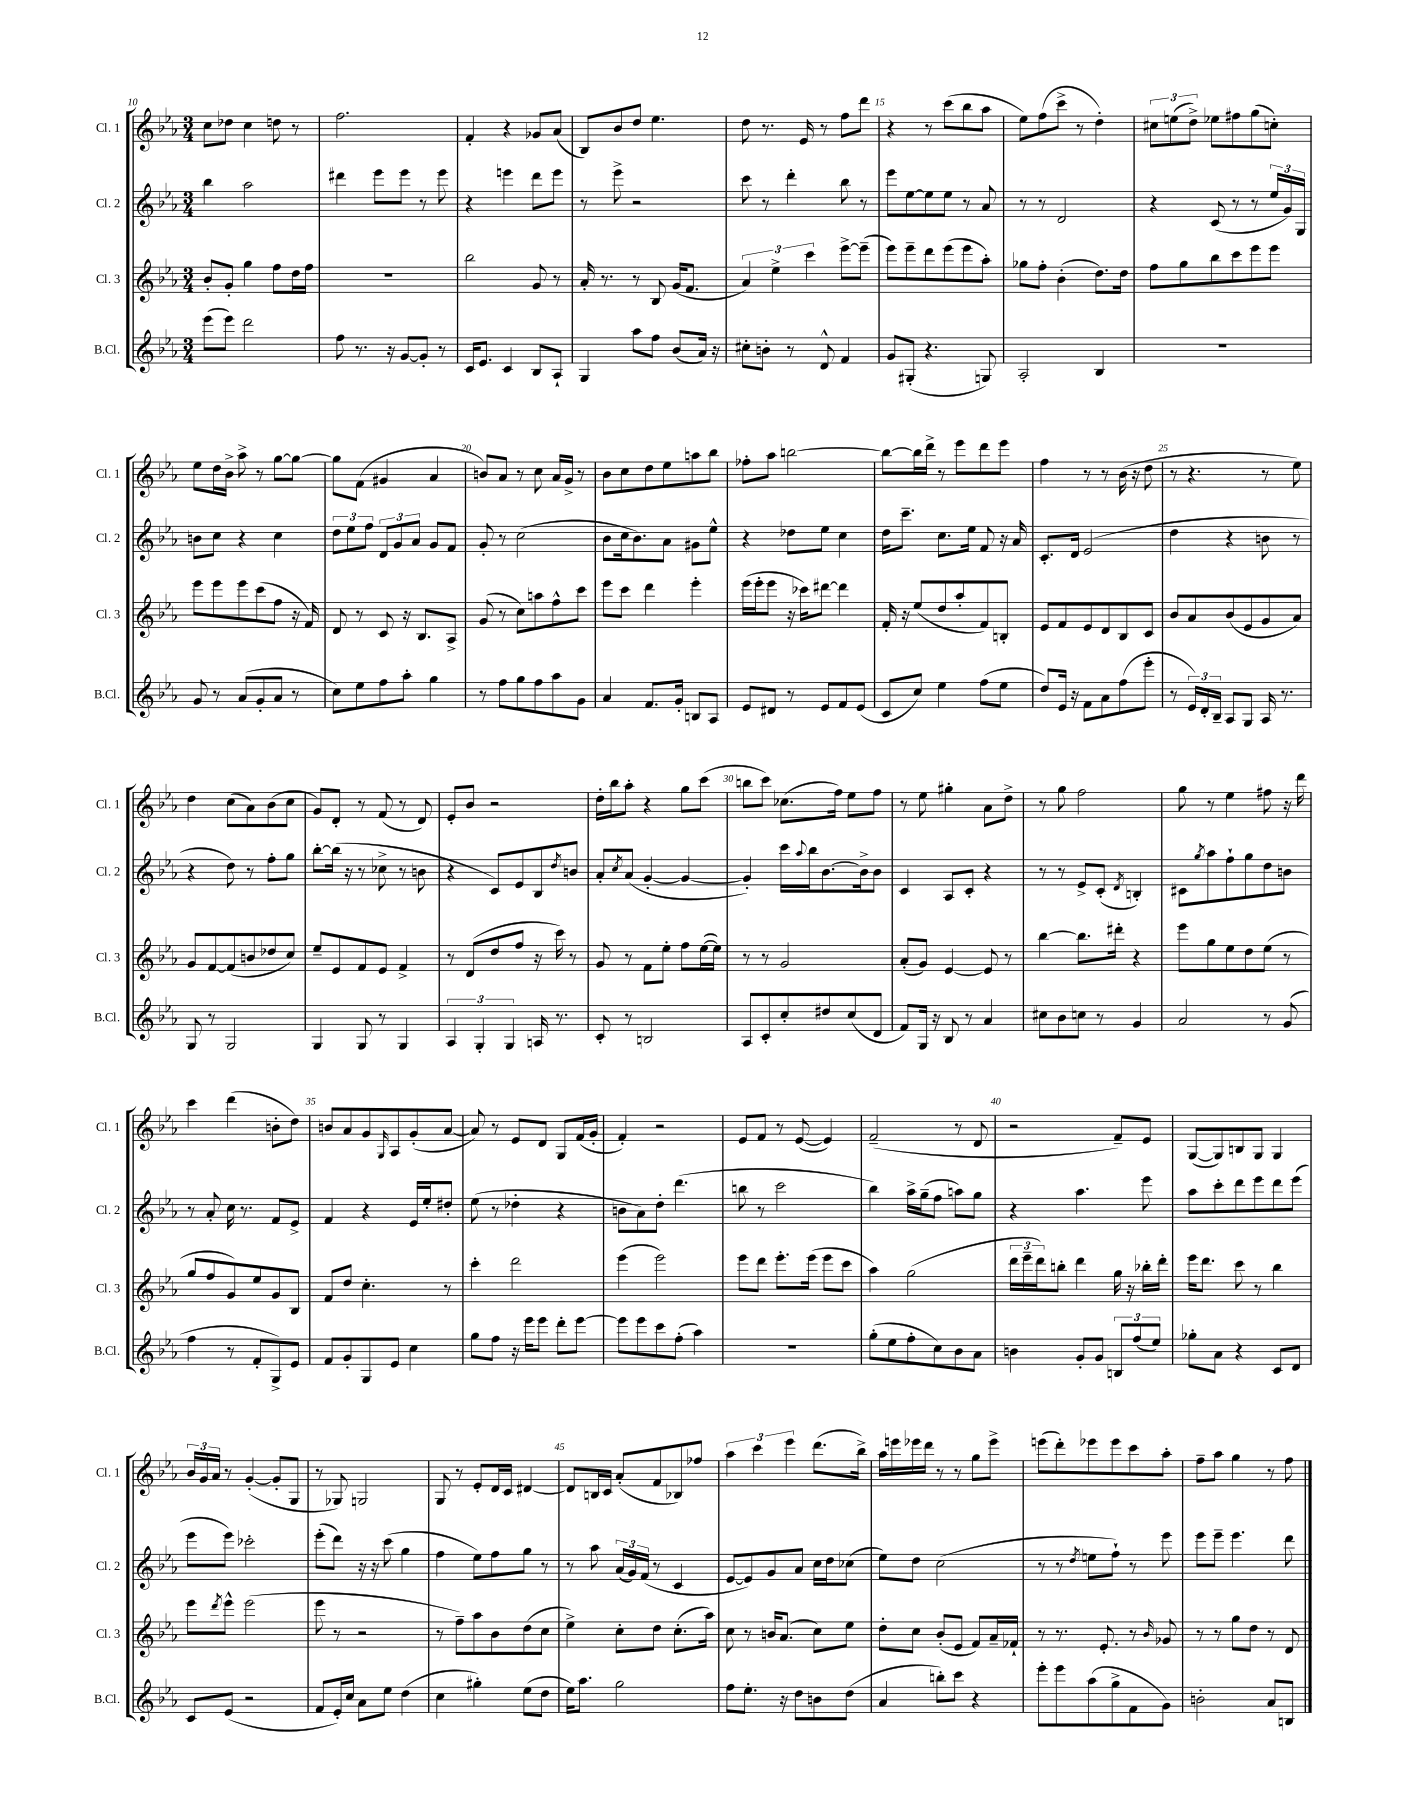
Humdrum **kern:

**kern	**kern	**kern	**kern
*part4	*part3	*part2	*part1
*staff4	*staff3	*staff2	*staff1
*I"B.Cl.	*I"Cl. 3	*I"Cl. 2	*I"Cl. 1
*I'B.Cl.	*I'Cl. 3	*I'Cl. 2	*I'Cl. 1
*clefG2	*clefG2	*clefG2	*clefG2
*k[b-e-a-]	*k[b-e-a-]	*k[b-e-a-]	*k[b-e-a-]
*M3/4	*M3/4	*M3/4	*M3/4
=10	=10	=10	=10
(8eee-\L	8b-'/L	4bb-\	8cc\L
8eee-\J)	8g'/J	.	8dd-X\J
2ddd\	4gg\	2aa-\	4cc\
.	8ff\L	.	8ddn\
.	16dd\L	.	8r
.	16ff\JJ	.	.
=11	=11	=11	=11
8ff\	2.r	4ddd#X\	2.ff\
8.r	.	.	.
.	.	8eee-\L	.
16r	.	.	.
[8g/L	.	8eee-\J	.
8g'/J]	.	8r	.
8r	.	8eee-\	.
=12	=12	=12	=12
16c/KL	2bb-\	4r	4f'/
8.e-/J	.	.	.
4c/	.	4eeen\	4r
8B-/L	8g/	8ddd\L	8g-X/L
8A-`/J	8r	8eee\J	(8a-/J
=13	=13	=13	=13
4G/	16a-'/	8r	8B-/L)
.	8.r	.	.
.	.	8eee-^\	8b-/
8aa-\L	8r	2r	8dd/J
8ff\J	8B-/	.	4.ee-\
(8b-/L	(16g/KL	.	.
.	8.f/J	.	.
16a-/Jk)	.	.	.
16r	.	.	.
=14	=14	=14	=14
8cc#X'\L	6a-/)	8ccc\	8dd\
8bn'\J	.	8r	8.r
.	6ee-^\	.	.
8r	.	4ddd'\	.
.	.	.	16e-/
.	6ccc\	.	.
8d^^/	.	.	8r
4f/	[8eee-^\L	8bb-\	8ff\L
.	(8eee-~\J]	8r	8ddd\J
=15	=15	=15	=15
8g/L	8eee-\L)	8eee-\L	4r
(8G#X'/J	8eee-~\	[8ee-\	.
4.r	8ddd\	8ee-\]	8r
.	(8eee-\	8ee-\J	(8ccc\L
.	8eee-\	8r	8bb-\
8Gn/)	8aa-'\J)	8a-/	8aa-\J
=16	=16	=16	=16
2A-'/	8gg-X\L	8r	8ee-\L)
.	8ff'\J	8r	(8ff\
.	(4b-'\	2d/	8ccc^\J
.	.	.	8r
4B-/	8.dd\L)	.	4dd'\)
.	16dd\Jk	.	.
=17	=17	=17	=17
2.r	8ff\L	4r	12cc#X\L
.	.	.	(12een\
.	8gg\	.	.
.	.	.	12dd^\J)
.	8bb-\	(8c/	8ee-X\L
.	8ccc\	8r	8ff#X\
.	8eee-\	8r	(8gg\
.	8eee-\J	24ee-/LL	8ccn'\J)
.	.	24g/)	.
.	.	24G/JJ	.
!!LO:LB:g=z
=18	=18	=18	=18
8g/	8eee-\L	8bn\L	8ee-\L
8r	8eee-\	8cc\J	16dd\L
.	.	.	16b-^\JJ
(8a-/L	8eee-\	4r	8aa-^\
8g'/	(8ccc\	.	8r
8a-/J	8ff\J	4cc\	[8gg\L
8r	16r	.	8gg\J_
.	16f/)	.	.
=19	=19	=19	=19
8cc\L)	8d/	12dd\L	8gg\L]
.	.	12ee-\	.
8ee-\	8r	.	(8f\J
.	.	12ff\J	.
8ff\	8c/	12d/L	4g#X/
.	.	12g/	.
8aa-'\J	16r	.	.
.	.	12a-/J	.
.	8.B-/L	.	.
4gg\	.	8g/L	4a-/
.	8A-^/J	8f/J	.
=20	=20	=20	=20
8r	(8g/	8g'/	8bn/L)
8ff\L	8r	8r	8a-/J
8gg\	8cc\L)	(2cc\	8r
8ff\	8aan\	.	8cc\
8aa-\	8ff^^\	.	16a-/LL
.	.	.	16g^/JJ
8g\J	8ccc\J	.	8r
=21	=21	=21	=21
4a-/	8eee-\L	8b-\L	8b-\L
.	8ccc\J	16cc\k	8cc\
.	.	8.b-\)	.
8.f/L	4ddd\	.	8dd\
.	.	8a-\J	8ee-\
16g'/Jk	.	.	.
8Bn/L	4eee-'\	8g#X\L	8aan\
8A-/J	.	8ee-^^\J	8bb-\J
=22	=22	=22	=22
8e-/L	(16eee-\LL	4r	8ff-X'\L
.	16eee-'\J	.	.
8d#X/J	8eee-\J	.	8aa-\J
8r	16r	8dd-X\L	[2bbn\
.	16ccc-X\KL)	.	.
8e-/L	[8ddd#X\J	8ee-\J	.
8f/	4ddd#\]	4cc\	.
(8e-/J	.	.	.
=23	=23	=23	=23
8c/L	16f'/	16dd\KL	8bb\L_
.	16r	8.ccc~\J	.
8cc/J)	(8ee-/L	.	16bb\L]
.	.	.	16ddd^\JJ
4ee-\	8dd/	8.cc\L	8r
.	8aa-'/	.	8eee-\L
.	.	16ee-\Jk	.
(8ff\L	8f/)	8f/	8ddd\
8ee-\J	8Bn'/J	16r	8eee-\J
.	.	16a-/	.
=24	=24	=24	=24
8dd/L)	8e-/L	8.c'/L	4ff\
16e-/Jk	8f/	.	.
16r	.	16d/Jk	.
8f\L	8e-/	(2e-/	8r
8a-\	8d/	.	8r
(8ff\	8B-/	.	(16b-\
.	.	.	16r
8eee-'\J	8c/J	.	8dd\
=25	=25	=25	=25
8r	8b-/L	4dd\	8r
24e-/LL)	8a-/	.	4.r
24d'/	.	.	.
24B-~/JJ	.	.	.
8A-/L	(8b-/	4r	.
8G/J	8e-/	.	.
16A-/	8g/	8bn\	8r
8.r	.	.	.
.	8a-/J)	8r	8ee-\)
!!LO:LB:g=z
=26	=26	=26	=26
8G/	8g/L	4r	4dd\
8r	[8f/	.	.
2G/	(8f/]	8dd\)	(8cc\L
.	8bn/	8r	8a-\)
.	8dd-X/	8ff'\L	(8b-\
.	8cc/J)	8gg\J	8cc\J
=27	=27	=27	=27
4G/	8ee-~/L	[8bb-'\L	8g/L)
.	8e-/	(16bb-\Jk]	8d'/J
.	.	16r	.
8G/	8f/	8r	8r
8r	8e-/J	8cc-X^\	(8f/
4G/	4f^/	8r	8r
.	.	8bn\	8d/)
=28	=28	=28	=28
6A-/	8r	4r	8e-'/L
.	(8d/L	.	8b-/J
6G'/	.	.	.
.	8dd/	8c/L)	2r
6G/	.	.	.
.	8ff/J	8e-/	.
16An/	16r	8B-/	.
8.r	16ccc\)	.	.
.	.	8qdd/	.
.	8r	8bn/J	.
=29	=29	=29	=29
8c'/	8g/	8a-'/L	16dd'\LL
.	.	.	16bb-\J
.	.	8qcc/	.
8r	8r	(8a-/J	8aa-'\J
2Bn/	8f\L	[4g'/	4r
.	8ee-'\J	.	.
.	8ff\L	4g/_	8gg\L
.	([16ee-\L	.	(8ccc\J
.	16ee-\JJ])	.	.
=30	=30	=30	=30
8A-/L	8r	4g'/])	8bbn\L
8c'/	8r	.	8ccc\J)
8cc'/	2g/	16ccc\LL	(8.cc-X\L
.	.	8qqaa-/	.
.	.	16bb-\J	.
8dd#X/	.	[8.b-\	.
.	.	.	16ff\Jk)
(8cc/	.	.	8ee-\L
.	.	16b-^\k]	.
8d/J	.	8b-\J	8ff\J
=31	=31	=31	=31
8f/L)	(8a-'/L	4c/	8r
16G/Jk	8g/J)	.	8ee-\
16r	.	.	.
8B-/	[4e-/	8A-/L	4gg#X'\
8r	.	8c'/J	.
4a-/	8e-/]	4r	8a-\L
.	8r	.	8dd^\J
=32	=32	=32	=32
8cc#X\L	[4bb-\	8r	8r
8b-\	.	8r	8gg\
8ccn\J	8.bb-\L]	8e-^/L	2ff\
8r	.	(8c'/J	.
.	16ddd#X'\Jk	.	.
.	.	8qd/	.
4g/	4r	4Bn'/)	.
=33	=33	=33	=33
2a-/	8eee-\L	8c#X\L	8gg\
.	.	8qgg/	.
.	8gg\	8aa-\	8r
.	8ee-\	8ff`\	4ee-\
.	8dd\	8gg\	.
8r	(8ee-\J	8dd\	8ff#X\
(8g/	8r	8bn\J	16r
.	.	.	16ddd\
!!LO:LB:g=z
=34	=34	=34	=34
4ff\	8gg/L	8r	4ccc\
.	8ff/	8a-'/	.
8r	8g/)	16cc\	(4ddd\
.	.	8.r	.
8f'/L	8ee-/	.	.
8G^/)	8g/	8f/L	8bn'\L
8e-/J	8B-/J	8e-^/J	8dd\J)
=35	=35	=35	=35
8f/L	8f/L	4f/	8bn/L
8g'/	8dd/J	.	8a-/
8G/	4.cc'\	4r	8g/
.	.	.	16qqG/
8e-/J	.	.	8A-/
4cc\	.	16e-/LL	(8g'/
.	.	16ee-'/J	.
.	8r	8dd#X'/J	[8a-/J
=36	=36	=36	=36
8gg\L	4ccc'\	(8ee-\	8a-/])
8ff\J	.	8r	8r
16r	2ddd\	4dd-X'\	8e-/L
16eee-\KL	.	.	.
8eee-\J	.	.	8d/J
8ddd'\L	.	4r	8G/L
[8eee-\J	.	.	(16f/L
.	.	.	16g'/JJ
=37	=37	=37	=37
8eee-\L]	(4eee-\	8bn\L	4f'/)
8eee-\	.	8a-\)	.
8ccc\	2eee-\)	8dd'\J	2r
(8ff'\J	.	(4.ddd\	.
4aa-\)	.	.	.
=38	=38	=38	=38
2.r	8eee-\L	8bbn\	8e-/L
.	8ddd\J	8r	8f/J
.	8.eee-'\L	2ccc\	8r
.	.	.	([8e-/
.	(16eee-\Jk	.	.
.	8eee-\L	.	4e-/])
.	8ccc\J	.	.
=39	=39	=39	=39
(8gg'\L	4aa-\)	4bb-\)	(2f~/
8ee-\	.	.	.
8ff'\	(2gg\	16aa-^\LL	.
.	.	(16gg~\J	.
8cc\)	.	8ff\J	.
8b-\	.	8aan\L)	8r
8a-\J	.	8gg\J	8d/
=40	=40	=40	=40
4bn\	24ddd\LL	4r	2r
.	24eee-~\	.	.
.	24ddd\J)	.	.
.	8bbn'\J	.	.
8g'/L	4ddd\	4.aa-\	.
8g/J	.	.	.
12Bn/L	16gg\	.	8f~/L)
.	16r	.	.
(12ff/	.	.	.
.	16bb-X'\LL	8eee-\	8e-/J
12ee-/J)	.	.	.
.	16ddd'\JJ	.	.
=41	=41	=41	=41
8gg-X'\L	16eee-\KL	8aa-\L	([8G/L
.	8.ddd\J	.	.
8a-\J	.	8ccc'\	8G/])
4r	8ccc\	8ddd\	8Bn/
.	8r	8eee-\	8G/J
8c/L	4bb-\	8ddd\	4G/
8d/J	.	(8eee-\J	.
!!LO:LB:g=z
=42	=42	=42	=42
8c/L	8eee-\L	8eee-\L	24b-/LL
.	.	.	24g/
.	.	.	24a-/JJ
.	8qddd/	.	.
(8e-/J	8eee-^^\J	8eee-\J)	8r
2r	(2eee-\	2ccc-X'\	([4g'/
.	.	.	8g'/L]
.	.	.	8G/J
=43	=43	=43	=43
8f/L	8eee-\	(8eee-'\L	8r
16e-'/L)	8r	8ddd\J)	8G-X/)
16cc/JJ	.	.	.
8a-\L	2r	16r	2Gn/
.	.	16r	.
8ee-\J	.	(8ccc\	.
(4dd\	.	4gg\	.
=44	=44	=44	=44
4cc\	8r	4ff\	8G/
.	8ff~\L)	.	8r
4gg#X'\)	8aa-\	8ee-\L)	8e-'/L
.	8b-\	8ff\	16d/L
.	.	.	16c/JJ
(8ee-\L	(8dd\	8gg\J	[4d#X/
8dd\J	8cc\J	8r	.
=45	=45	=45	=45
16ee-\KL)	4ee-^\)	8r	8d#/L]
8.aa-\J	.	.	.
.	.	8aa-\	16Bn/L
.	.	.	16c/JJ
2gg\	8cc'\L	(24a-/LL	(8a-'/L
.	.	24g/)	.
.	.	(24f/JJ	.
.	8dd\J	8r	8f/
.	(8.cc'\L	4c/	8B-X/)
.	.	.	8ff-X/J
.	16aa-\Jk)	.	.
=46	=46	=46	=46
8ff\L	8cc\	[8e-/L	6aa-\
8.ee-'\J	8r	8e-/])	.
.	.	.	6ccc\
.	16bn/KL	8g/	.
16r	(8.a-/J	.	.
.	.	.	6eee-\
8dd\L	.	8a-/J	.
8bn\	8cc\L)	16cc\LL	(8.ddd\L
.	.	16dd\J	.
(8dd\J	8ee-\J	(8cc-X\J	.
.	.	.	16bb-^\Jk)
=47	=47	=47	=47
4a-/	8dd'\L	8ee-\L)	16aa-\LL
.	.	.	16eeen\
.	8cc\J	8dd\J	16eee-X\
.	.	.	16ddd\JJ
8bbn'\L)	(8b-'/L	(2cc\	8r
8ccc\J	8e-/J	.	8r
4r	8f/L)	.	8gg\L
.	16a-~/L	.	8eee-^\J
.	16f-X`/JJ	.	.
=48	=48	=48	=48
8eee-'\L	8r	8r	(8eeen\L
8eee-\	8.r	8r	8ddd'\)
.	.	8qdd/	.
(8aa-\	.	8een\L	8eee-X\
.	8.e-'/	.	.
8gg^\	.	8ff`\J)	8eee-\
8f\	8r	8r	8ccc\
.	16qqb-/	.	.
8g\J)	8g-X/	8eee-\	8aa-'\J
=49	=49	=49	=49
2bn'\	8r	8eee-\L	8ff~\L
.	8r	8eee-~\J	8aa-\J
.	8gg\L	4.eee-\	4gg\
.	8dd\J	.	.
8a-/L	8r	.	8r
8Bn/J	8d/	8ddd\	8ff\
==	==	==	==
*-	*-	*-	*-
